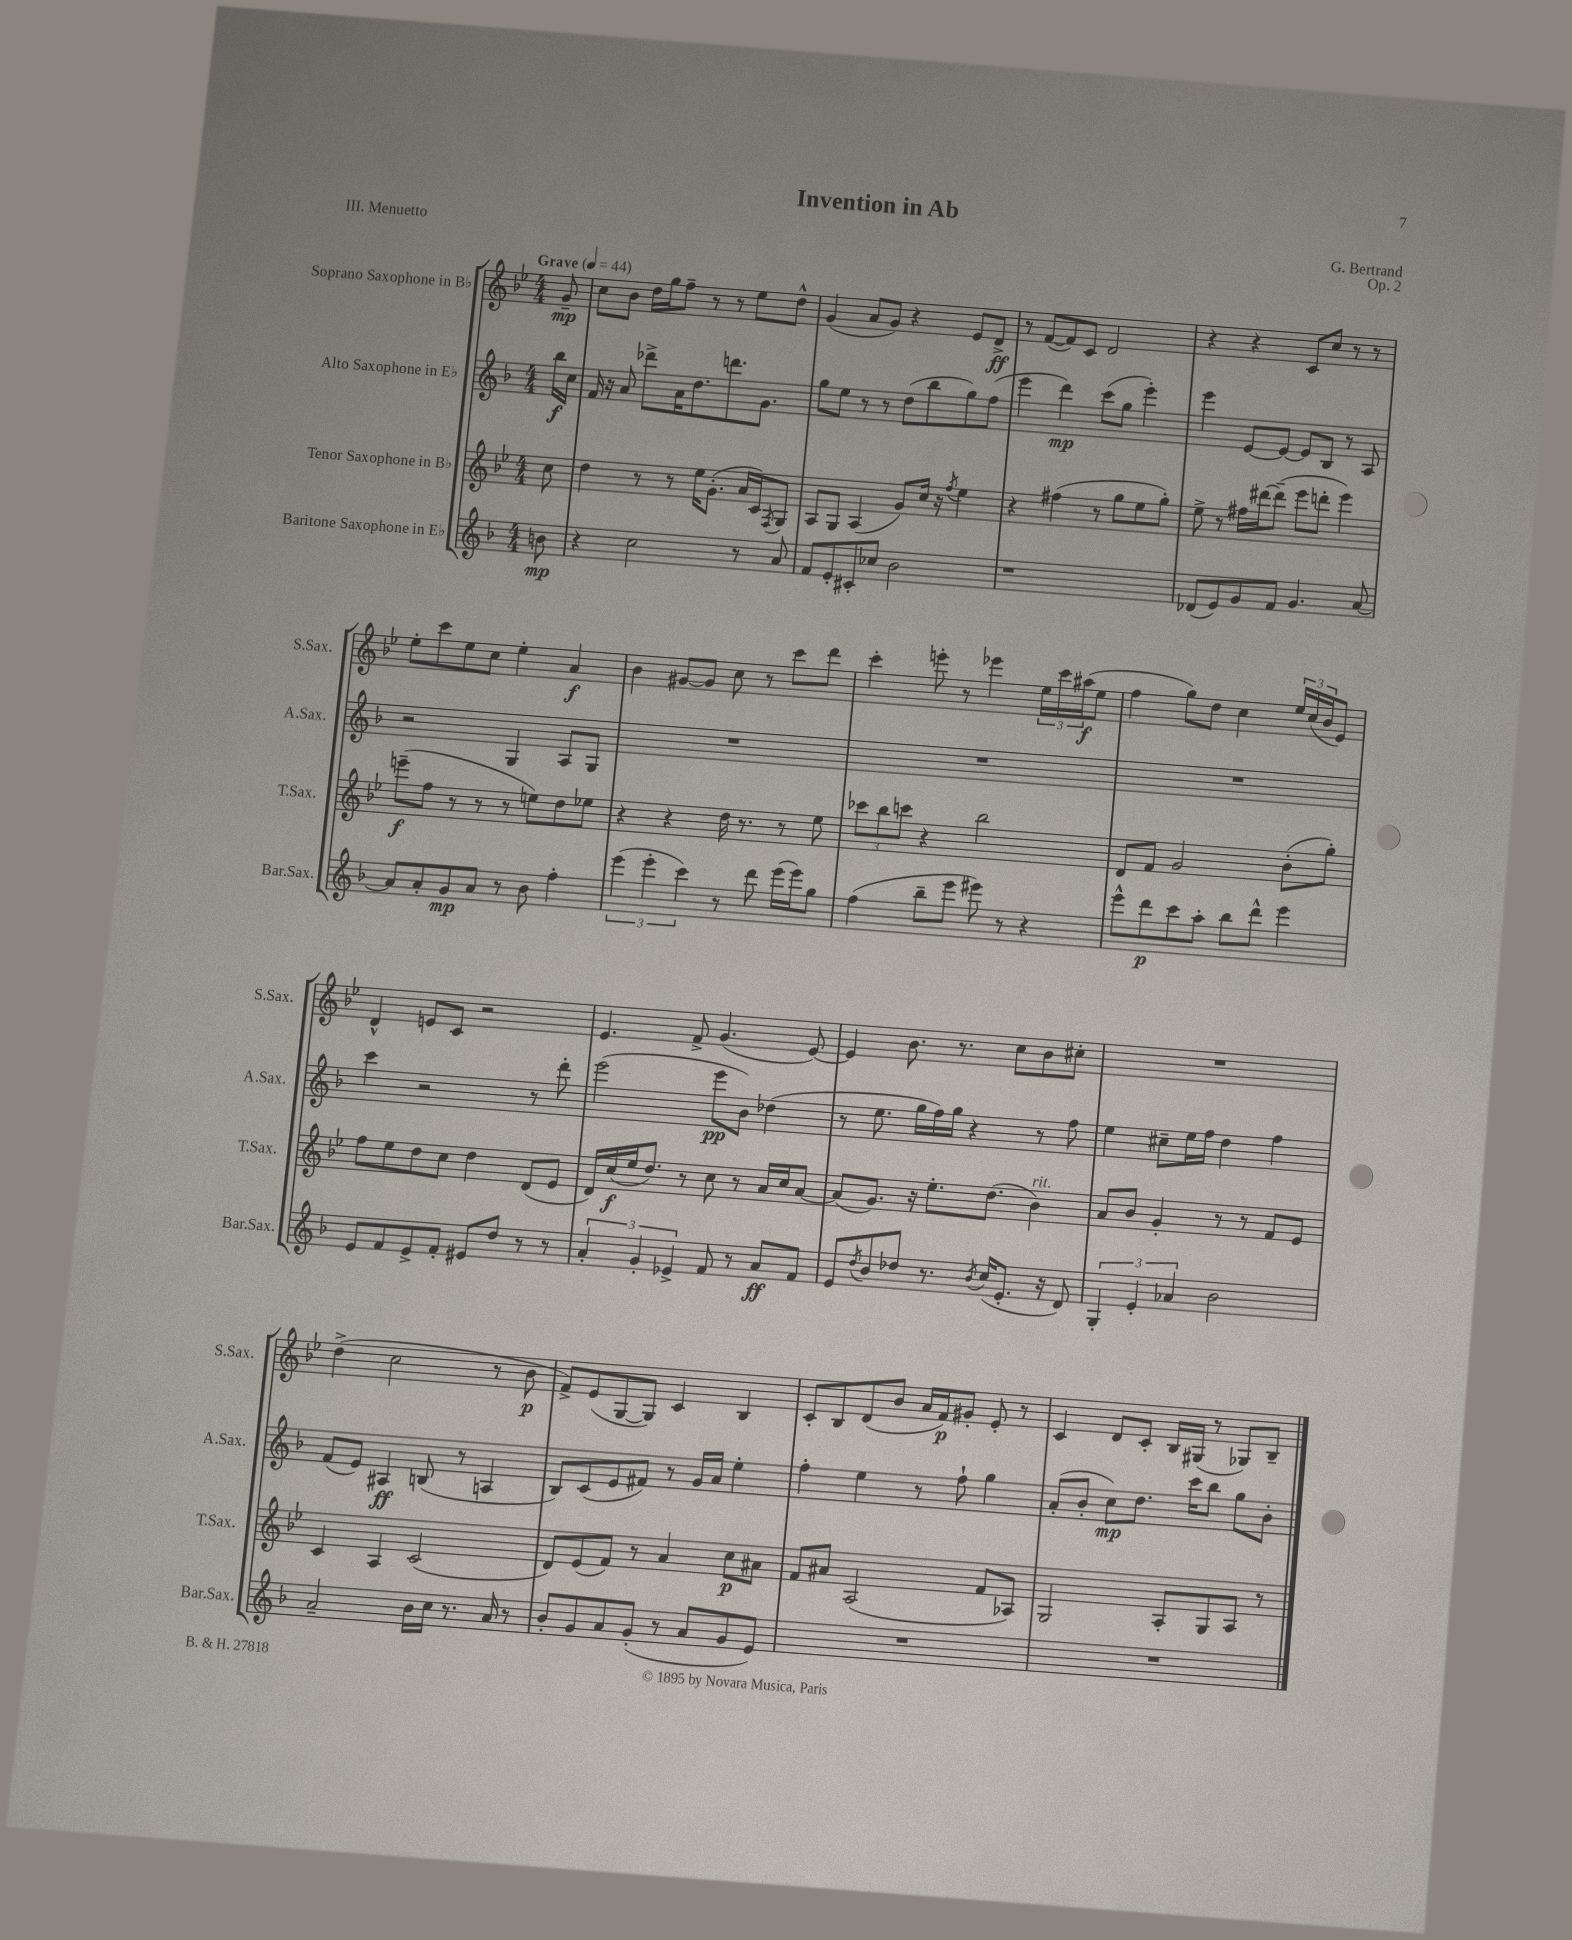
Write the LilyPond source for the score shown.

\header { title = "Invention in Ab" composer = "G. Bertrand" opus = "Op. 2" piece = "III. Menuetto" }
<<
\new StaffGroup <<
\new Staff = "s0" \with { instrumentName = "Soprano Saxophone in Bb" shortInstrumentName = "S.Sax." } {
    \clef treble \key bes \major \numericTimeSignature \time 4/4 \partial 8 \tempo "Grave" 4 = 44
    g'8--\mp |
    c''8 bes'8 d''16 g''16 f''8-- r8 r8 ees''8 d''8-^ |
    g'4( a'8 g'8) r4 ees'8 d'8->\ff |
    r8 f'8~( f'8) c'8 d'2 |
    r4 r4 c'8 c''8 r8 r8 |
    ees''8-. c'''8 ees''8 c''8 ees''4-. a'4\f |
    bes'4 gis'8~ gis'8 c''8 r8 c'''8 d'''8 |
    c'''4-. e'''8-. r8 ees'''4 \tuplet 3/2 { ees''16 c'''16 ais''16\f( } ees''8 |
    f''4 g''8) d''8 c''4 \tuplet 3/2 { ees''16 c''16( bes'16 } ees'8) |
    d'4-^ e'8 c'8 r2 |
    ees'4. f'8-> g'4.( ees'8~) |
    ees'4 bes'8. r8. c''8 bes'8 cis''8-. |
    R1 |
    d''4->( c''2 r8 bes'8\p |
    f'8->) ees'8( g8~ g8) c'4 bes4 |
    c'8-. bes8 d'8( bes'8 a'16 f'16\p) gis'8-. ees'8-. r8 |
    c'4 d'8 c'8-. bes16 gis16( r8 ges8) bes8-- \bar "|." |
}
\new Staff = "s1" \with { instrumentName = "Alto Saxophone in Eb" shortInstrumentName = "A.Sax." } {
    \clef treble \key f \major \numericTimeSignature \time 4/4 \partial 8
    bes''16\f c''16 |
    f'16 r16 a'8 des'''8-> a'16 d''8. d'''8. g'8. |
    g''8 e''8 r8 r8 d''8( bes''8 g''8) f''8( |
    e'''4 d'''4\mp) c'''8( g''8 e'''4-.) |
    e'''4 e'8~ e'8~ e'8 bes8 r8 a8 |
    r2 g4 a8 g8 |
    R1 |
    R1 |
    R1 |
    c'''4 r2 r8 d'''8-. |
    e'''2( e'''8\pp bes'8) des''4( |
    r8 e''8. g''16 f''16) g''16 r4 r8 f''8 |
    e''4 cis''8-- e''16 f''16 d''4 f''4 |
    f'8( e'8) ais4\ff b8( r8 a4 |
    bes8) c'8( e'8 fis'8) r8 g'16 a'16 e''4-. |
    f''4-. e''4 r8 f''8-! g''4 |
    a'8-.( bes'8-. c''8\mp) d''8. c'''16 bes''8 g''8 bes'8-. \bar "|." |
}
\new Staff = "s2" \with { instrumentName = "Tenor Saxophone in Bb" shortInstrumentName = "T.Sax." } {
    \clef treble \key bes \major \numericTimeSignature \time 4/4 \partial 8
    c''8 |
    d''4 r8 r8 ees''16 g'8.-.( a'16 c'16) \acciaccatura { f8 } g8 |
    a8 g8 a4( g'8) c''16 r16 \acciaccatura { f''8 } ees''4 |
    r4 fis''4( r8 g''8 ees''8 g''8-.) |
    ees''8-> r8 fis''16 dis'''16~ dis'''8--( ees'''8 d'''8-. ees'''4) |
    e'''8--\f( f''8 r8 r8 r8 e''8) d''8 ees''8 |
    r4 r4 d''16 r8. r8 ees''8 |
    \tuplet 3/2 { ces'''8 bes''8 c'''8 } r4 bes''2 |
    d'8 f'8 g'2 bes'8-.( g''8-.) |
    f''8 ees''8 d''8 c''8 d''4 d'8( ees'8 |
    d'16) c''16\f( ees''16 d''8.) r8 c''8 r8 a'16 c''16 a'8~ |
    a'8( g'8.) r16 ees''8.-. d''8.( bes'4^\markup { \italic "rit." }) |
    a'8 bes'8 g'4-. r8 r8 f'8 ees'8 |
    c'4 a4 c'2( |
    d'8) ees'8( f'8) r8 a'4 c''8\p ais'8 |
    f'8 ais'8 a2( f'8 aes8) |
    g2 a8-. g8 a8 r8 \bar "|." |
}
\new Staff = "s3" \with { instrumentName = "Baritone Saxophone in Eb" shortInstrumentName = "Bar.Sax." } {
    \clef treble \key f \major \numericTimeSignature \time 4/4 \partial 8
    b'8\mp |
    r4 c''2 r8 a'8 |
    f'8 e'8-. cis'8-. ces''8 bes'2 |
    r1 |
    des'8( e'8) g'8 f'8 g'4. a'8~ |
    a'8 a'8-. g'8\mp a'8 r8 bes'8 f''4-. |
    \tuplet 3/2 { e'''4( e'''4-. c'''4) } r8 d'''8 e'''16( e'''16) g''8 |
    f''4( bes''8-- e'''8 eis'''8) r8 r4 |
    e'''8-^ d'''8\p c'''8 a''8-. bes''8 d'''8-^ e'''4 |
    e'8 f'8 e'8-> f'8-. eis'8 d''8 r8 r8 |
    \tuplet 3/2 { a'4-. g'4-. ees'4-> } f'8 r8 a'8\ff f'8 |
    e'8 \acciaccatura { d''8 } bes'8 des''8 r8. \acciaccatura { bes'8 } c''16( e'8.-. r16 d'8) |
    \tuplet 3/2 { g4-. e'4-. aes'4 } bes'2 |
    a'2-- bes'16 c''16 r8. a'16 r8 |
    bes'8-. g'8 a'8 g'8-.( r8 a'8 g'8 e'8) |
    R1 |
    R1 \bar "|." |
}
>>
>>
\layout { \context { \Score \remove "Bar_number_engraver" } }
